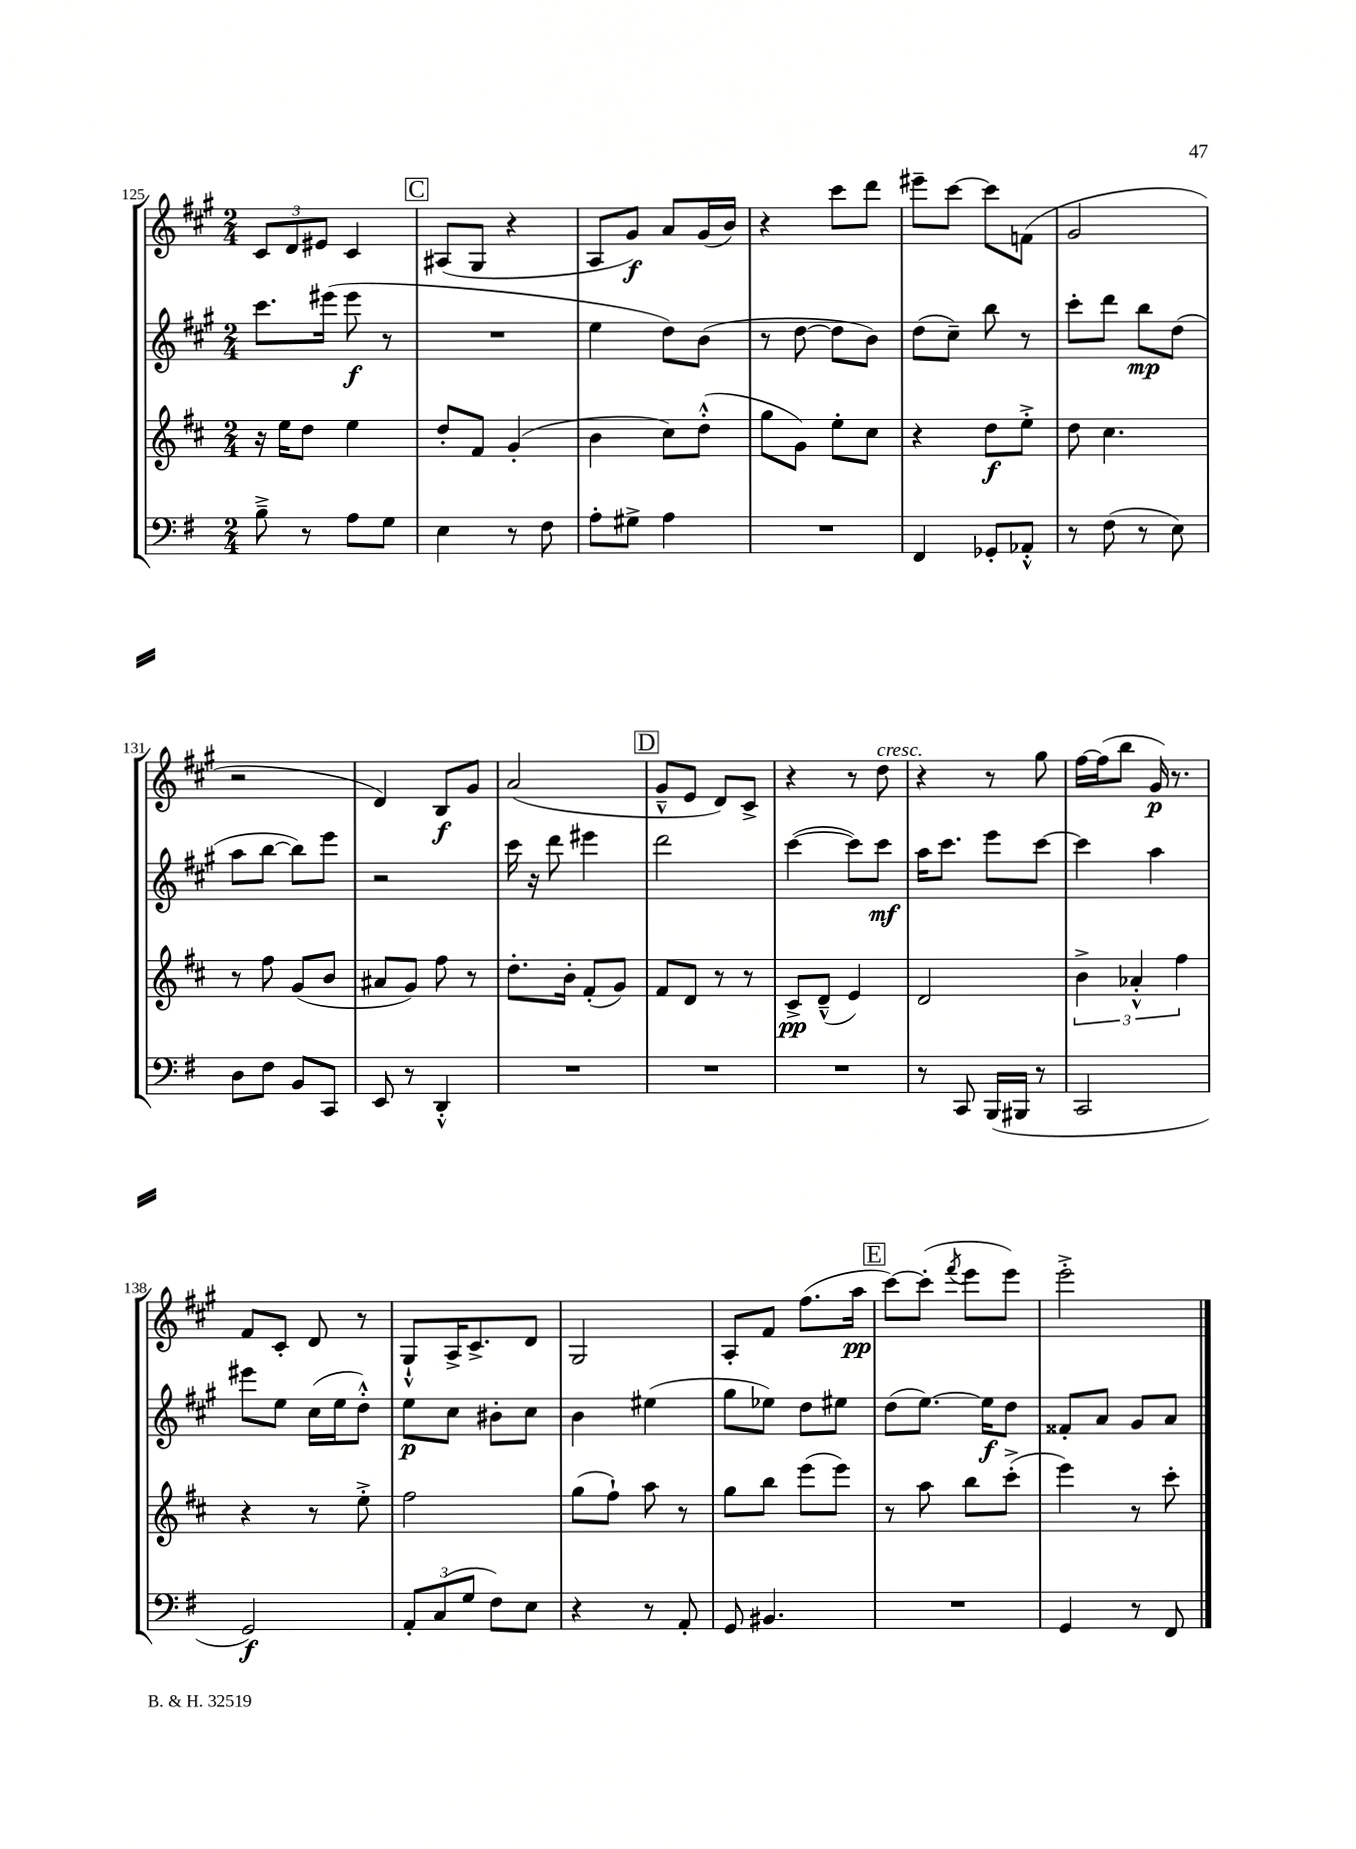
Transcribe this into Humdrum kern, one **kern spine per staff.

**kern	**dynam	**kern	**dynam	**kern	**dynam	**kern	**dynam
*part4	*part4	*part3	*part3	*part2	*part2	*part1	*part1
*staff4	*staff4	*staff3	*staff3	*staff2	*staff2	*staff1	*staff1
*clefF4	*	*clefG2	*	*clefG2	*	*clefG2	*
*k[f#]	*	*k[f#c#]	*	*k[f#c#g#]	*	*k[f#c#g#]	*
*M2/4	*	*M2/4	*	*M2/4	*	*M2/4	*
=125	=125	=125	=125	=125	=125	=125	=125
8B~^\	.	16r	.	8.ccc#\L	.	12c#/L	.
.	.	16ee\KL	.	.	.	.	.
.	.	.	.	.	.	12d/	.
8r	.	8dd\J	.	.	.	.	.
.	.	.	.	.	.	12e#X/J	.
.	.	.	.	(16eee#X\Jk	.	.	.
8A\L	.	4ee\	.	8eee#\	f	4c#/	.
8G\J	.	.	.	8r	.	.	.
!!LO:REH:place=s1:t=C
=126	=126	=126	=126	=126	=126	=126	=126
4E\	.	8dd'/L	.	2r	.	(8A#X/L	.
.	.	8f#/J	.	.	.	8G#/J	.
8r	.	(4g'/	.	.	.	4r	.
8F#\	.	.	.	.	.	.	.
=127	=127	=127	=127	=127	=127	=127	=127
8A'\L	.	4b\	.	4ee\	.	8A/L	.
8G#X^\J	.	.	.	.	.	8g#/J)	f
4A\	.	8cc#\L)	.	8dd\L)	.	8a/L	.
.	.	(8dd'^^\J	.	(8b\J	.	(16g#/L	.
.	.	.	.	.	.	16b/JJ)	.
=128	=128	=128	=128	=128	=128	=128	=128
2r	.	8gg\L	.	8r	.	4r	.
.	.	8g\J)	.	[8dd\	.	.	.
.	.	8ee'\L	.	8dd\L]	.	8ccc#\L	.
.	.	8cc#\J	.	8b\J)	.	8ddd\J	.
=129	=129	=129	=129	=129	=129	=129	=129
4FF#/	.	4r	.	(8dd\L	.	8eee#X~\L	.
.	.	.	.	8cc#~\J)	.	[8ccc#\J	.
8GG-X'/L	.	8dd\L	f	8bb\	.	8ccc#\L]	.
8AA-X'^^/J	.	8ee'^\J	.	8r	.	(8fn\J	.
=130	=130	=130	=130	=130	=130	=130	=130
8r	.	8dd\	.	8ccc#'\L	.	2g#/	.
(8F#\	.	4.cc#\	.	8ddd\J	.	.	.
8r	.	.	.	8bb\L	mp	.	.
8E\)	.	.	.	(8dd\J	.	.	.
!!LO:LB:g=z
=131	=131	=131	=131	=131	=131	=131	=131
8D\L	.	8r	.	8aa\L	.	2r	.
8F#\J	.	8ff#\	.	[8bb\J	.	.	.
8BB/L	.	(8g/L	.	8bb\L])	.	.	.
8CC/J	.	8b/J	.	8eee\J	.	.	.
=132	=132	=132	=132	=132	=132	=132	=132
8EE/	.	8a#X/L	.	2r	.	4d/)	.
8r	.	8g/J)	.	.	.	.	.
4DD'^^/	.	8ff#\	.	.	.	8B/L	f
.	.	8r	.	.	.	8g#/J	.
=133	=133	=133	=133	=133	=133	=133	=133
2r	.	8.dd'\L	.	16ccc#\	.	(2a/	.
.	.	.	.	16r	.	.	.
.	.	.	.	8ddd\	.	.	.
.	.	16b'\Jk	.	.	.	.	.
.	.	(8f#'/L	.	4eee#X\	.	.	.
.	.	8g/J)	.	.	.	.	.
!!LO:REH:place=s1:t=D
=134	=134	=134	=134	=134	=134	=134	=134
2r	.	8f#/L	.	2ddd\	.	8g#~^^/L	.
.	.	8d/J	.	.	.	8e/J	.
.	.	8r	.	.	.	8d/L)	.
.	.	8r	.	.	.	8c#^/J	.
=135	=135	=135	=135	=135	=135	=135	=135
2r	.	8c#^/L	pp	([4ccc#\	.	4r	.
.	.	(8d~^^/J	.	.	.	.	.
.	.	4e/)	.	8ccc#\L])	.	8r	.
!	!	!	!	!	!	!LO:TX:a:i:t=cresc.	!
.	.	.	.	8ccc#\J	mf	8dd\	.
=136	=136	=136	=136	=136	=136	=136	=136
8r	.	2d/	.	16aa\KL	.	4r	.
.	.	.	.	8.ccc#\J	.	.	.
8CC/	.	.	.	.	.	.	.
(16BBB/LL	.	.	.	8eee\L	.	8r	.
16BBB#X/JJ	.	.	.	.	.	.	.
8r	.	.	.	[8ccc#\J	.	8gg#\	.
=137	=137	=137	=137	=137	=137	=137	=137
2CC/	.	6b^\	.	4ccc#\]	.	[16ff#\LL	.
.	.	.	.	.	.	(16ff#\J]	.
.	.	.	.	.	.	8bb\J	.
.	.	6a-X'^^/	.	.	.	.	.
.	.	.	.	4aa\	.	16g#/)	p
.	.	.	.	.	.	8.r	.
.	.	6ff#\	.	.	.	.	.
!!LO:LB:g=z
=138	=138	=138	=138	=138	=138	=138	=138
2GG/)	f	4r	.	8eee#X\L	.	8f#/L	.
.	.	.	.	8ee\J	.	8c#'/J	.
.	.	8r	.	(16cc#\LL	.	8d/	.
.	.	.	.	16ee\J	.	.	.
.	.	8ee'^\	.	8dd'^^\J)	.	8r	.
=139	=139	=139	=139	=139	=139	=139	=139
12AA'/L	.	2ff#\	.	8ee\L	p	8G#`^^/L	.
(12C/	.	.	.	.	.	.	.
.	.	.	.	8cc#\J	.	16A^/K	.
12G/J	.	.	.	.	.	.	.
.	.	.	.	.	.	8.c#^/	.
8F#\L)	.	.	.	8b#X'\L	.	.	.
8E\J	.	.	.	8cc#\J	.	8d/J	.
=140	=140	=140	=140	=140	=140	=140	=140
4r	.	(8gg\L	.	4b\	.	2G#/	.
.	.	8ff#`\J)	.	.	.	.	.
8r	.	8aa\	.	(4ee#X\	.	.	.
8AA'/	.	8r	.	.	.	.	.
=141	=141	=141	=141	=141	=141	=141	=141
8GG/	.	8gg\L	.	8gg#\L	.	8A'/L	.
4.BB#X/	.	8bb\J	.	8ee-X\J)	.	8f#/J	.
.	.	(8eee\L	.	8dd\L	.	(8.ff#\L	.
.	.	8eee\J)	.	8ee#X\J	.	.	.
.	.	.	.	.	.	16aa\Jk	pp
!!LO:REH:place=s1:t=E
=142	=142	=142	=142	=142	=142	=142	=142
2r	.	8r	.	(8dd\L	.	[8ccc#\L)	.
.	.	8aa\	.	[8.ee\J)	.	(8ccc#'\J]	.
.	.	.	.	.	.	8qfff#/	.
.	.	8bb\L	.	.	.	8eee\L	.
.	.	.	.	16ee\KL]	f	.	.
.	.	(8ccc#'^\J	.	8dd\J	.	8eee\J)	.
=143	=143	=143	=143	=143	=143	=143	=143
4GG/	.	4eee\)	.	8f##X'/L	.	2eee'^\	.
.	.	.	.	8a/J	.	.	.
8r	.	8r	.	8g#/L	.	.	.
8FF#/	.	8ccc#'\	.	8a/J	.	.	.
==	==	==	==	==	==	==	==
*-	*-	*-	*-	*-	*-	*-	*-
